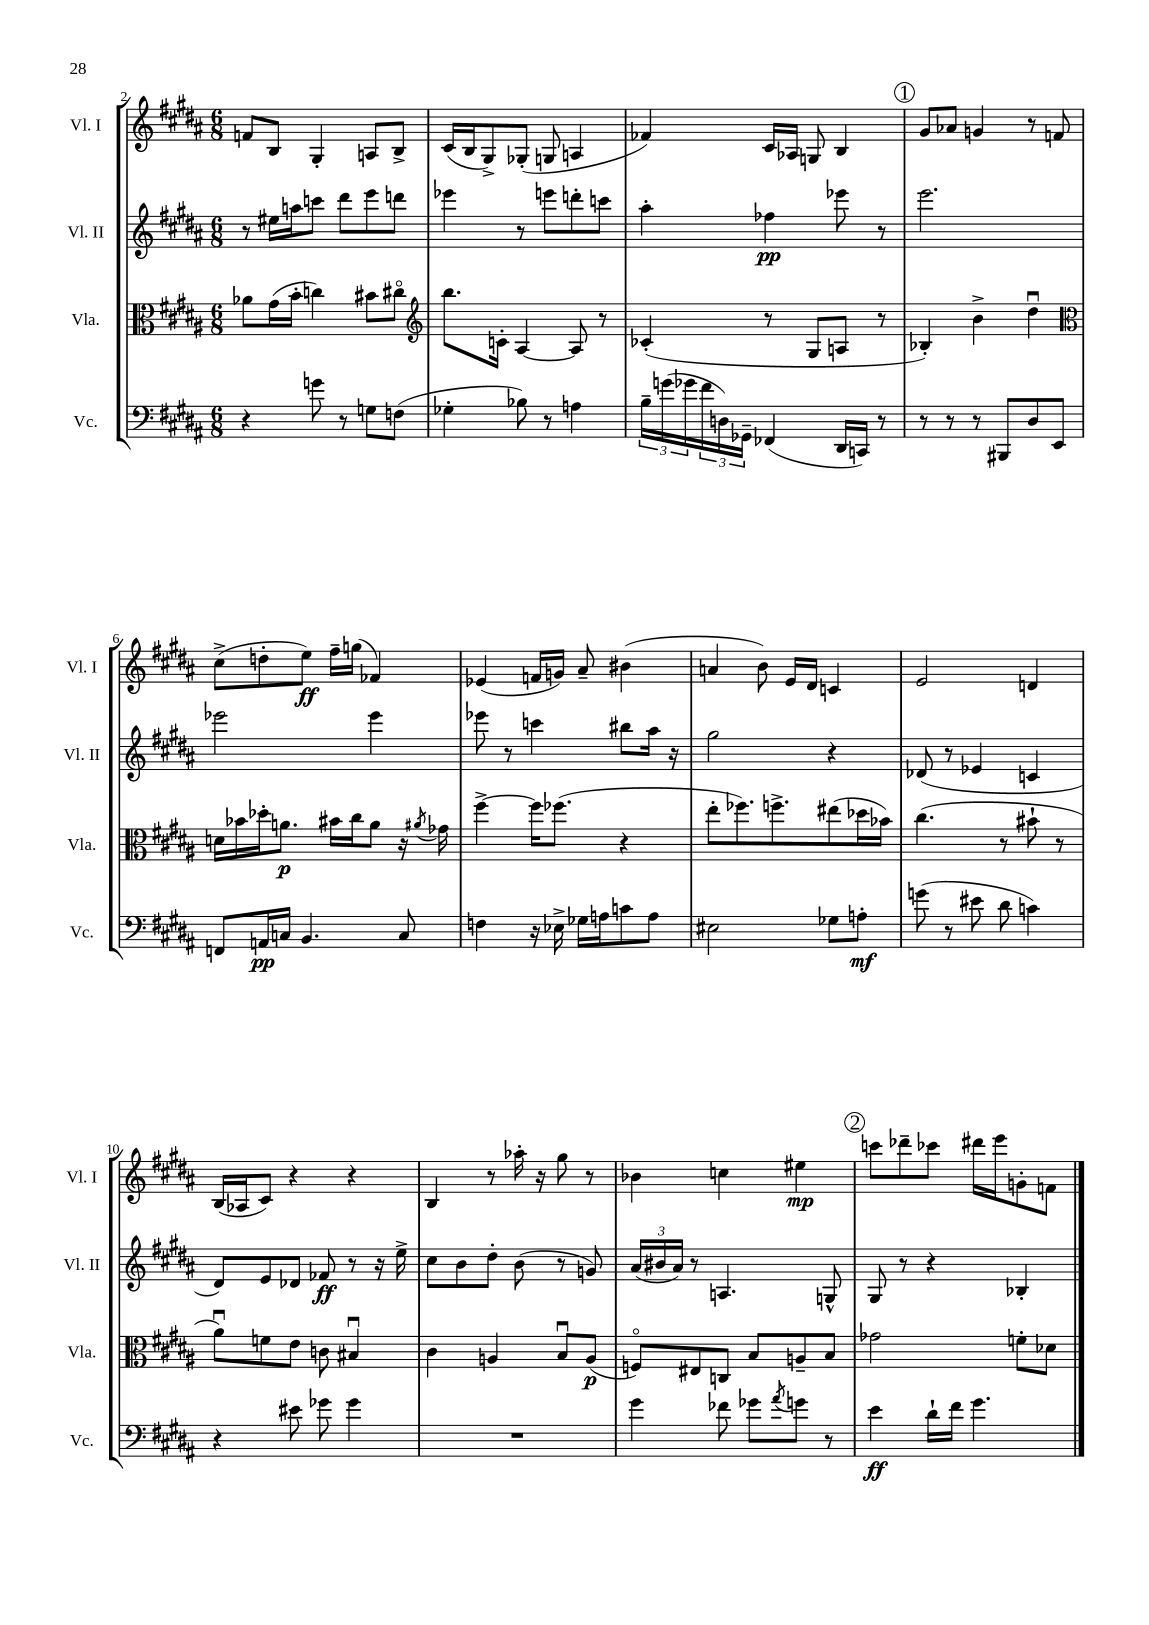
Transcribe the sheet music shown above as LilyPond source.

<<
\new StaffGroup <<
\new Staff = "s0" \with { instrumentName = "Vl. I" shortInstrumentName = "Vl. I" } {
    \clef treble \key b \major \numericTimeSignature \time 6/8
    f'8 b8 gis4-. a8 b8-> |
    cis'16( b16 gis8->) ges8-.( g8 a4 |
    fes'4) cis'16 aes16 g8 b4 |
    \mark \markup { \circle "1" } gis'8 aes'8 g'4 r8 f'8 |
    cis''8->( d''8-. e''8\ff) fis''16-- g''16( fes'4) |
    ees'4( f'16 g'16) ais'8-- bis'4( |
    a'4 b'8) e'16 dis'16 c'4 |
    e'2 d'4 |
    b16( aes16 cis'8) r4 r4 |
    b4 r8 aes''16-. r16 gis''8 r8 |
    bes'4 c''4 eis''4\mp |
    \mark \markup { \circle "2" } c'''8 des'''8-- ces'''8 dis'''16 e'''16 g'8-. f'8 \bar "|." |
}
\new Staff = "s1" \with { instrumentName = "Vl. II" shortInstrumentName = "Vl. II" } {
    \clef treble \key b \major \numericTimeSignature \time 6/8
    r8 eis''16 a''16 c'''8 dis'''8 e'''8 d'''8 |
    ees'''4 r8 e'''8 d'''8-. c'''8 |
    ais''4-. fes''4\pp ees'''8 r8 |
    \mark \markup { \circle "1" } e'''2. |
    ees'''2 ees'''4 |
    ees'''8 r8 c'''4 bis''8 ais''16 r16 |
    gis''2 r4 |
    des'8( r8 ees'4 c'4 |
    dis'8) e'8 des'8 fes'8\ff r8 r16 e''16-> |
    cis''8 b'8 dis''8-. b'8( r8 g'8) |
    \tuplet 3/2 { ais'16( bis'16 ais'16) } r8 a4. g8-^ |
    \mark \markup { \circle "2" } gis8 r8 r4 bes4-. \bar "|." |
}
\new Staff = "s2" \with { instrumentName = "Vla." shortInstrumentName = "Vla." } {
    \clef alto \key b \major \numericTimeSignature \time 6/8
    aes'8 gis'16( b'16-. c''4) bis'8 cis''8\flageolet |
    \clef treble b''8. c'16-. ais4~ ais8 r8 |
    ces'4-.( r8 gis8 a8 r8 |
    \mark \markup { \circle "1" } bes4-.) b'4-> dis''4\downbow |
    \clef alto d'16 bes'16 des''16-. a'8.\p bis'16 cis''16 a'8 r16 \acciaccatura { ais'8 } ges'16 |
    fis''4~-> fis''16 fes''8.( r4 |
    e''8-. fes''8.) f''8.-> eis''8( des''16 bes'16) |
    cis''4.( r8 bis'8-! r8 |
    ais'8\downbow) f'8 e'8 c'8 bis4\downbow |
    cis'4 a4 b8\downbow a8\p( |
    f8\flageolet) eis8 c8 b8 a8-- b8 |
    \mark \markup { \circle "2" } ges'2 f'8-. des'8 \bar "|." |
}
\new Staff = "s3" \with { instrumentName = "Vc." shortInstrumentName = "Vc." } {
    \clef bass \key b \major \numericTimeSignature \time 6/8
    r4 g'8 r8 g8 f8( |
    ges4-. bes8) r8 a4 |
    \tuplet 3/2 { b16-- g'16( ges'16 } \tuplet 3/2 { fis'16 d16) ges,16-- } fes,4( dis,16 c,16) r8 |
    \mark \markup { \circle "1" } r8 r8 r8 bis,,8 dis8 e,8 |
    f,8 a,16\pp c16 b,4. c8 |
    f4 r16 ees16-> ges16 a16 c'8 a8 |
    eis2 ges8 a8-.\mf |
    g'8( r8 eis'8 dis'8 c'4) |
    r4 eis'8 ges'8 ges'4 |
    R2. |
    gis'4 fes'8 ges'8 \acciaccatura { ais'8 } g'8 r8 |
    \mark \markup { \circle "2" } e'4\ff dis'16-! fis'16 gis'4. \bar "|." |
}
>>
>>
\layout { \context { \Score currentBarNumber = #2 } }
